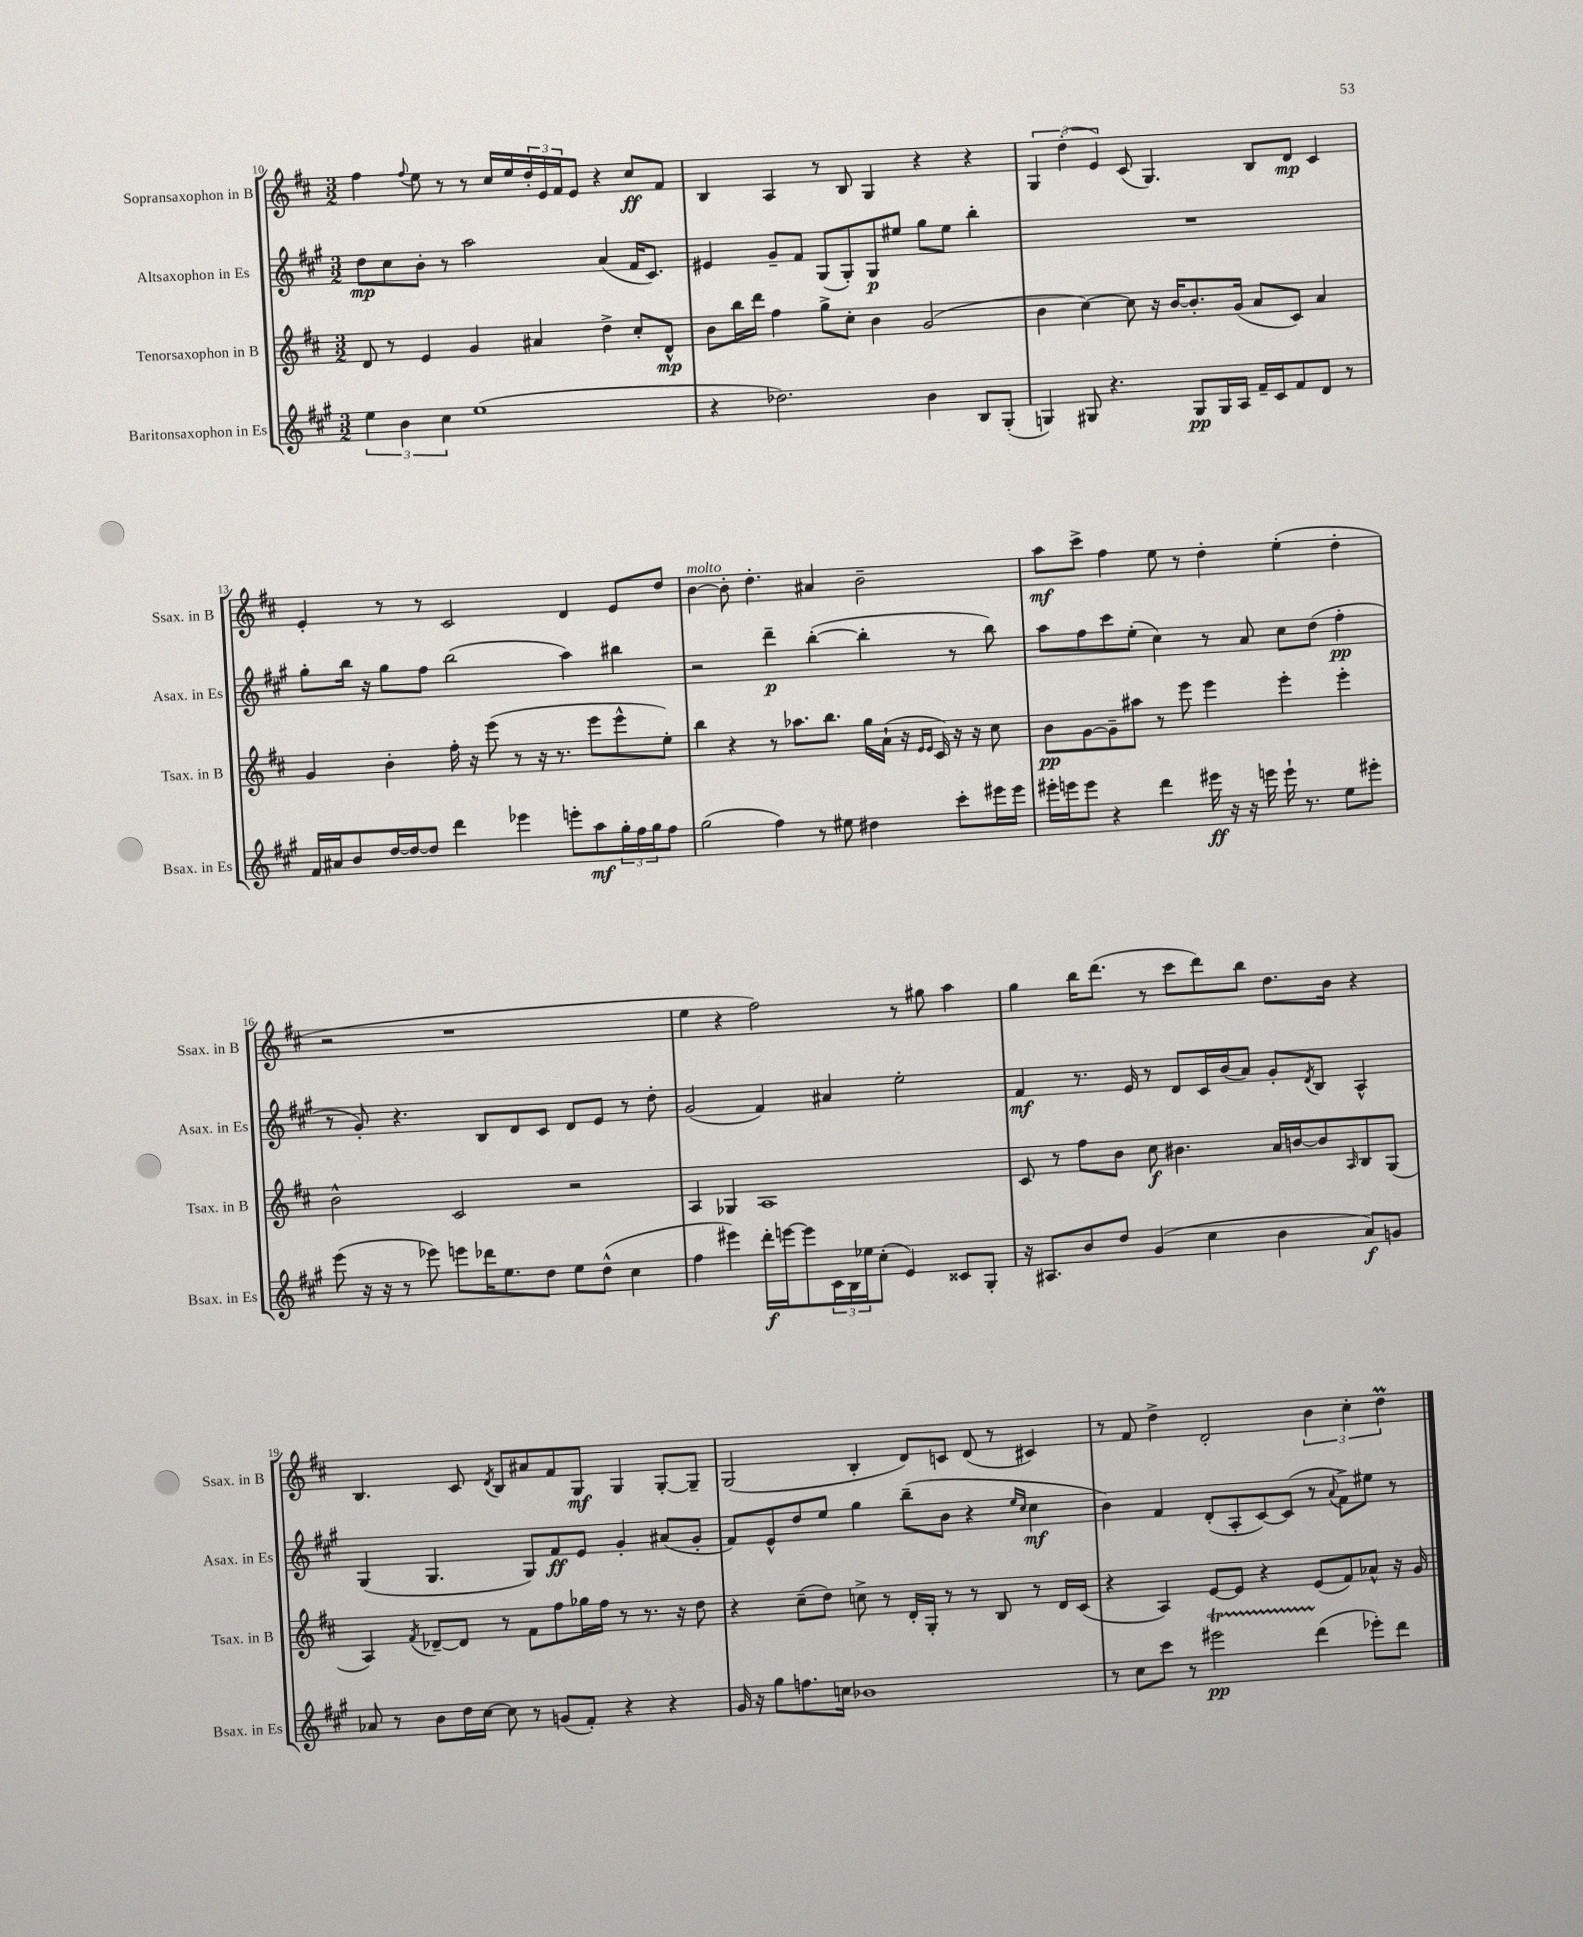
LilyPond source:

<<
\new StaffGroup <<
\new Staff = "s0" \with { instrumentName = "Sopransaxophon in B" shortInstrumentName = "Ssax. in B" } {
    \clef treble \key d \major \numericTimeSignature \time 3/2
    fis''4 \appoggiatura { fis''8 } e''8 r8 r8 cis''16 e''16 \tuplet 3/2 { d''16-. e'16 fis'16 } e'8 r4 cis''8\ff fis'8 |
    b4 a4 r8 b8 g4 r4 r4 |
    \tuplet 3/2 { g4 d''4-.( e'4) } cis'8( g4.) b8 d'8\mp cis'4 |
    e'4-. r8 r8 cis'2 d'4 e'8 d''8 |
    b'4~^\markup { \italic "molto" } b'8-. d''4.-. ais'4 b'2-- |
    a''8\mf cis'''8-> fis''4 e''8 r8 d''4-. e''4-.( d''4-. |
    r2 r1 |
    e''4 r4 fis''2) r8 gis''8 a''4 |
    g''4 b''16 d'''8.( r8 cis'''8 d'''8) b''8 d''8. b'16 r4 |
    b4. cis'8 \acciaccatura { d'8 } b8 ais'8 fis'8 g8\mf g4 g8~-. g8-- |
    g2( b4-. d'8) c'8 d'8( r8 cis'4) |
    r8 fis'8 d''4-> d'2-. \tuplet 3/2 { b'4 cis''4-. d''4\prall } \bar "|." |
}
\new Staff = "s1" \with { instrumentName = "Altsaxophon in Es" shortInstrumentName = "Asax. in Es" } {
    \clef treble \key a \major \numericTimeSignature \time 3/2
    d''8\mp cis''8 b'8-. r8 a''2 a'4( fis'16 cis'8.) |
    eis'4 gis'8-- fis'8 gis8( gis8-.) gis8\p eis''8 gis''8 eis''8 b''4-. |
    R1. |
    gis''8-. b''16 r16 gis''8 fis''8 b''2( a''4) bis''4 |
    r2 d'''4--\p b''4~-.( b''4-. r8 b''8) |
    a''8 fis''8 cis'''8 e''8-.( cis''4) r8 a'8 cis''8 d''8( fis''4-.\pp |
    r8 gis'8-.) r4. b8 d'8 cis'8 d'8 e'8 r8 d''8-. |
    gis'2( fis'4) ais'4 e''2-. |
    fis'4\mf r8. e'16 r8 d'8 cis'16 b'16( a'8) gis'8-. \acciaccatura { d'8 } b8 a4-^ |
    gis4( gis4. gis8) fis'8\ff e'8 gis'4-. ais'8( gis'8-. |
    fis'8) e'8-^ d''8 e''8 gis''4 b''8--( b'8 r4 \grace { e''16 cis''16 } cis''4\mf |
    b'4) fis'4 d'8-.( a8-. cis'8~) cis'8( r8 \appoggiatura { a'8 } fis'8->) eis''8 r8 \bar "|." |
}
\new Staff = "s2" \with { instrumentName = "Tenorsaxophon in B" shortInstrumentName = "Tsax. in B" } {
    \clef treble \key d \major \numericTimeSignature \time 3/2
    d'8 r8 e'4 g'4 ais'4 d''4-> cis''8-. d'8-^\mp |
    b'8 b''16 d'''16 fis''4 g''8-> cis''8-. b'4 g'2( |
    b'4 cis''4~) cis''8 r16 b'16~ b'8.-. g'16( a'8 cis'8) a'4 |
    g'4 b'4-. fis''16-. r16 e'''8( r8 r16 r8. e'''8 e'''8-^ e''8-.) |
    b''4 r4 r8 aes''8. b''8. g''16 a'16-!( r16 \grace { e'16 e'16 } cis'16) r16 r16 cis''8 |
    b'8\pp g'8~ g'8-- ais''8 r8 e'''8 e'''4 e'''4-. e'''4-. |
    b'2-^ cis'2 r2 |
    a4 ges4 a1 |
    cis'8 r8 fis''8 b'8 cis''8\f bis'4. a'16 b'16~ b'8 \grace { a16 } b8 g8( |
    a4) \acciaccatura { fis'8 } des'8~-- des'8 r8 fis'8 fis''8 ges''16 fis''16 r8 r8. r16 d''8 |
    r4 cis''8--( d''8) c''8-> r8 d'16-. g16-. r8 r8 b8 r8 d'16 cis'16( |
    r4 a4) e'8~ e'8 r4 e'8( fis'8) aes'8-^ r16 g'16 \bar "|." |
}
\new Staff = "s3" \with { instrumentName = "Baritonsaxophon in Es" shortInstrumentName = "Bsax. in Es" } {
    \clef treble \key a \major \numericTimeSignature \time 3/2
    \tuplet 3/2 { e''4 b'4 cis''4 } e''1( |
    r4 des''2.) b'4 b8 gis8-.( |
    g4) gis8 r4. gis8\pp gis16 a16 fis'16-- cis'16 fis'8 d'8 r8 |
    fis'16 ais'16 b'8 d''16~ d''16~ d''8 d'''4 ees'''4 e'''8-. a''8\mf \tuplet 3/2 { gis''16-. fis''16 gis''16 } fis''8 |
    gis''2( fis''4) r8 eis''8 dis''4 cis'''8-. eis'''16 eis'''16 |
    eis'''16-. e'''16 e'''8 r4 d'''4 eis'''16\ff r16 r16 e'''16 e'''16-! r8. e''8 eis'''8-. |
    e'''8( r16 r16 r8 ees'''8) e'''8 des'''16 e''8. d''8 e''8 d''8-^( cis''4 |
    fis''4 eis'''4) d'''16-.\f e'''16~ e'''8 \tuplet 3/2 { cis'16 b16 ees''16 } cis''8-.( e'4) cisis'8 gis8-. |
    r16 ais8. b'8 d''8 gis'4( cis''4 b'4 a'8\f) g'8 |
    aes'8 r8 b'8 d''16 cis''16~ cis''8 r8 g'8( fis'8-.) r4 r4 |
    gis'16 r16 gis''8 f''8. c''16 bes'1 |
    r8 cis''8 cis'''8 r8 eis'''2\startTrillSpan\pp d'''4\stopTrillSpan( ees'''8-.) d'''8 \bar "|." |
}
>>
>>
\layout { \context { \Score currentBarNumber = #10 } }
